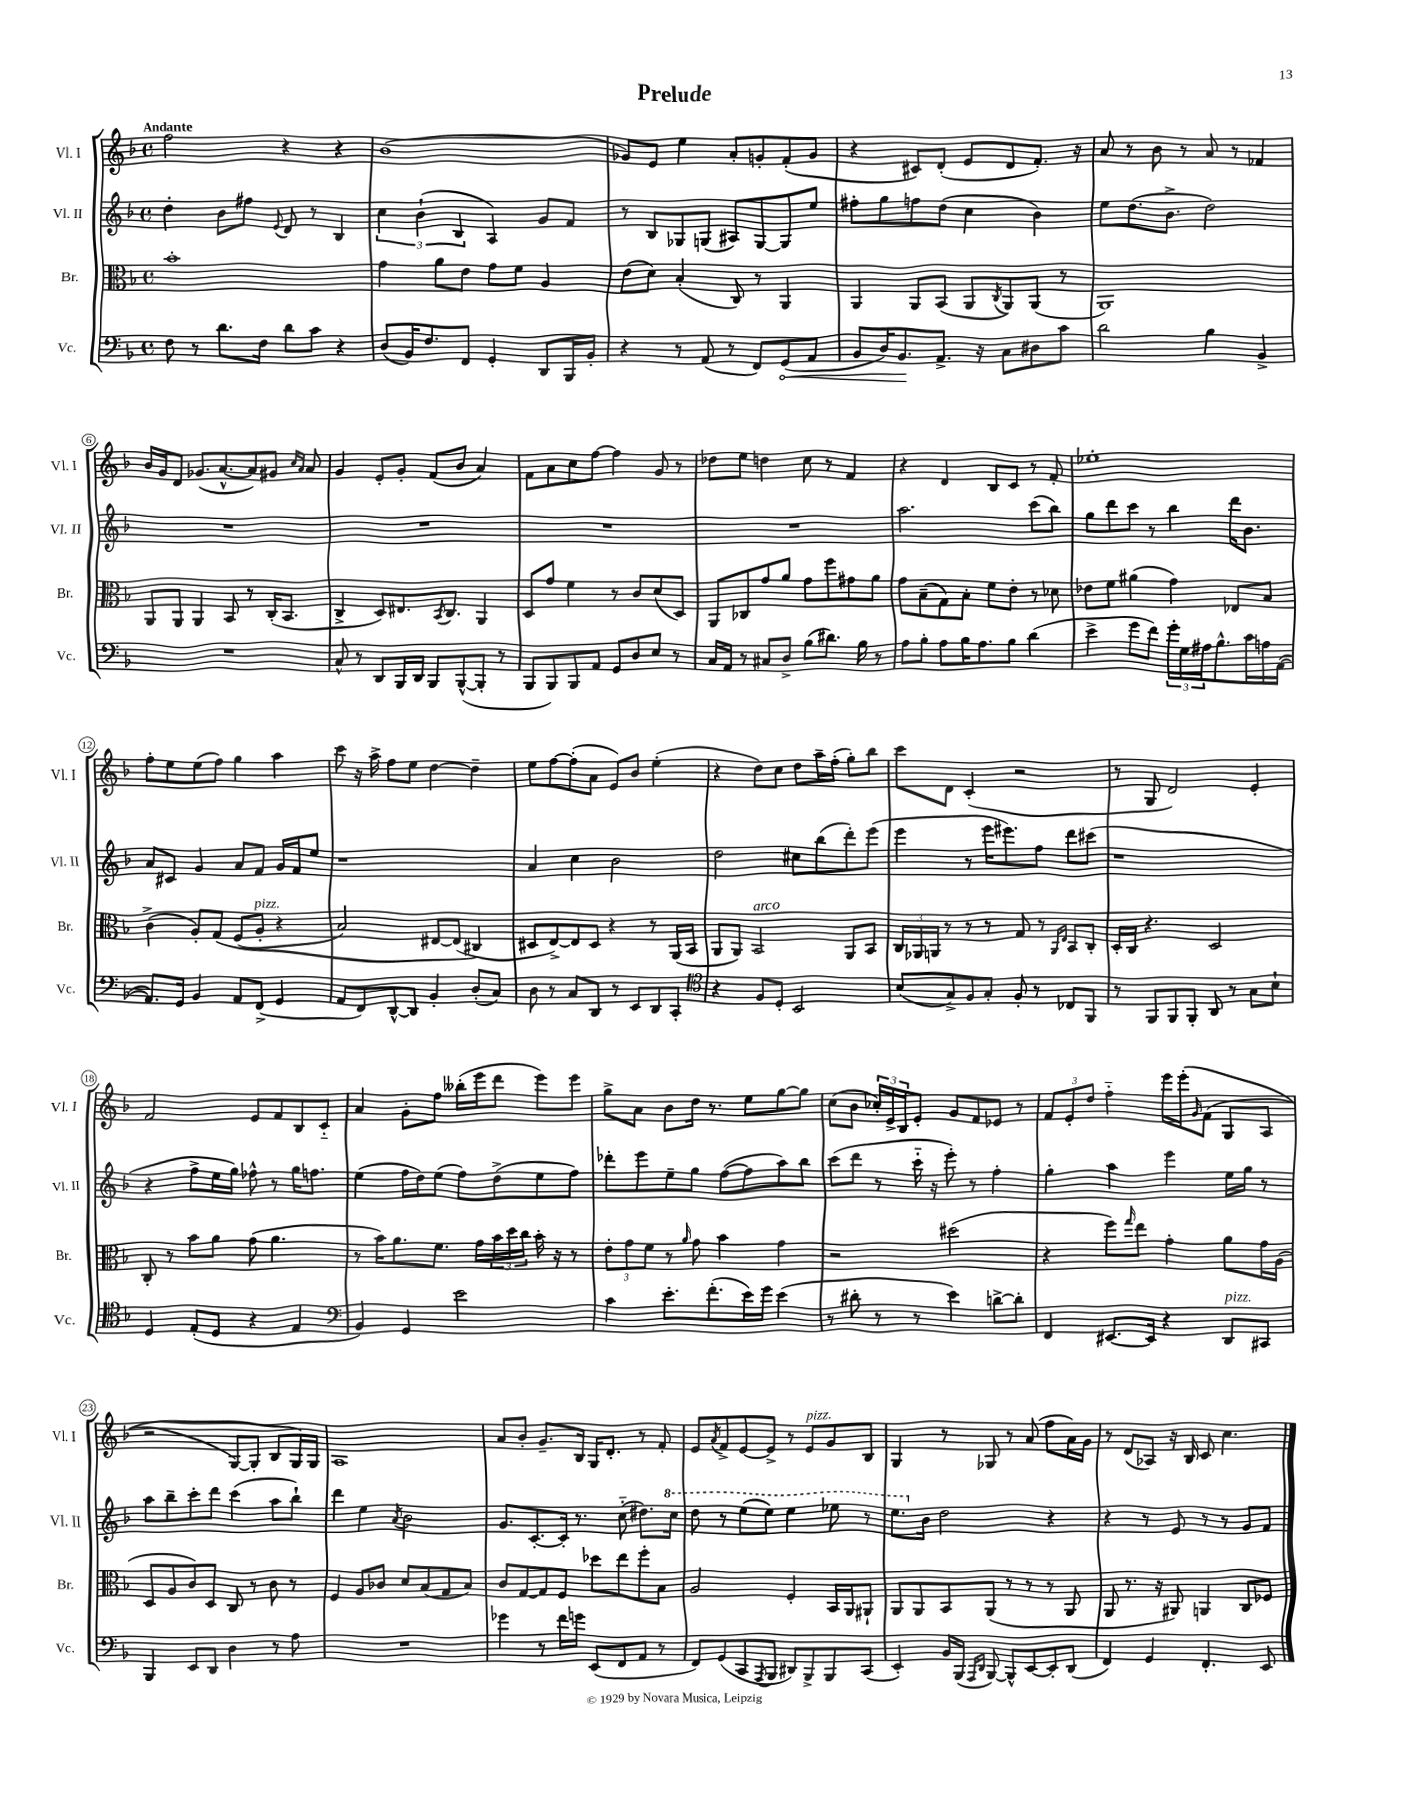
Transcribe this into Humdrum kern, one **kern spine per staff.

**kern	**kern	**kern	**kern
*staff4	*staff3	*staff2	*staff1
*clefF4	*clefC3	*clefG2	*clefG2
*k[b-]	*k[b-]	*k[b-]	*k[b-]
*M4/4	*M4/4	*M4/4	*M4/4
*met(c)	*met(c)	*met(c)	*met(c)
8F	1b-'	4dd'	2ff
8r	.	.	.
8.d	.	8b-	.
.	.	8ff#	.
16F	.	.	.
.	.	8qqe	.
8d	.	8d	4r
8c	.	8r	.
4r	.	4B-	4r
=	=	=	=
(8D	4g	6cc	(1b-
16BB-)	.	.	.
.	.	(6b-`	.
8.F	.	.	.
.	8a	.	.
.	.	6B-	.
8FF	8e	.	.
4GG'	8g	4A)	.
.	8f	.	.
8DD	4A	8g	.
16BBB-	.	8f	.
16BB-'	.	.	.
=	=	=	=
4r	(8e	8r	8g-)
.	8d)	8B-	8e
8r	(4B-'	8G-	4ee
(8AA	.	(8G	.
8r	8C)	8A#)	8a'
8FF)	8r	[8G	8g'
(8GG	4AA	8G]	(8f'
8AA	.	8ee	8g
=	=	=	=
8BB-	4AA	8ff#'	4r
16D)	.	8gg	.
8.BB-	.	.	.
.	8AA	8ff	8c#)
8.AA^	(8BB-	(8dd	(8d'
.	8AA	4cc	8e
16r	.	.	.
.	8qC	.	.
8C	8AA)	.	8d
8D#	(8AA	4b-)	8.f')
8c	8r	.	.
.	.	.	16r
=	=	=	=
2d	1AA)	8ee	8a
.	.	(8.dd	8r
.	.	.	8b-
.	.	8.b-^	.
.	.	.	8r
4B-	.	2dd)	8a
.	.	.	8r
4BB-^	.	.	4f-
=	=	=	=
1r	8AA	1r	16b-
.	.	.	16g
.	8AA	.	8d
.	4AA	.	(8.g-
.	.	.	[8.a^^
.	8BB-	.	.
.	8r	.	8a])
.	(16C'	.	8g#
.	8.BB-	.	.
.	.	.	16qqcc
.	.	.	16qqa
.	.	.	8a
=	=	=	=
8C^^	4C^	1r	4g
8r	.	.	.
8DD	8D)	.	8e'
16BBB-	8.E#	.	8g'
16DD	.	.	.
8BBB-	.	.	(8f
.	8qBB-	.	.
.	8.C	.	.
([8BBB-^^	.	.	8b-
8BBB-']	4AA	.	4a)
8r	.	.	.
=	=	=	=
8BBB-	8D	1r	8f
8BBB-)	8g	.	8a
8BBB-	4f	.	8cc
8AA	.	.	[8ff
8GG	8r	.	4ff]
8D	8c	.	.
8E	(8d	.	8g
8r	8D)	.	8r
=	=	=	=
16C	8AA	1r	8dd-
16AA	.	.	.
8r	8C-	.	8ee
8C#	8g	.	4dd
8D^	8a	.	.
(8B-	8g	.	8cc
8.d#)	8ff	.	8r
.	8g#	.	4f
16B-	.	.	.
8r	8a	.	.
=	=	=	=
8A	8g	2.aa	4r
8B-'	(8B-~	.	.
8A	8G)	.	4d
16B-	8B-'	.	.
8.A	.	.	.
.	8f	.	8B-
8B-	8e'	.	8c
(4d	8r	(8ccc	8r
.	8d-	8bb-)	8f'
=	=	=	=
4e^	8e-	8gg	1ee-'
.	8f	8ddd	.
8g	(4a#	8ccc	.
8f)	.	8r	.
24g'	4g)	4bb-	.
24G	.	.	.
24A#	.	.	.
8.B-^^	.	.	.
.	8E-	16ddd	.
16c	.	8.b-	.
16A	8B-	.	.
([16AA	.	.	.
=	=	=	=
8.AA])	(4c^	8a	8ff'
.	.	8c#	8ee
16GG	.	.	.
4BB-	8A')	4g	(8ee
.	&(8G	.	8ff)
8AA	(8F	8a	4gg
(8FF^	8A'	8f	.
4GG	4r	16g	4aa
.	.	16f	.
.	.	8ee	.
=	=	=	=
8AA	2B-)	1r	8ccc
8FF)	.	.	16r
.	.	.	16aa^
[8DD^^	.	.	8ff
8DD]	.	.	8ee
4BB-'	[8E#	.	[4dd
.	(8E#]	.	.
(8D'	4C#&)	.	4dd~]
8C)	.	.	.
=	=	=	=
8D	8D#	4a	8ee
8r	[8E^)	.	[8ff
8C	8E]	4cc	(8ff']
8DD	8D#	.	8a
8r	4r	2b-	8e)
8EE	.	.	8b-
8DD	8r	.	(4ee'
8CC'	(16AA	.	.
.	16BB-	.	.
=	=	=	=
*clefC4	*	*	*
4r	8AA	2dd	4r
.	8AA)	.	.
8F	2BB-	.	8dd)
8D'	.	.	8cc
2BB-	.	8cc#	8dd
.	.	(8bb-	16aa~
.	.	.	(16ff'
.	8AA	8ddd')	8gg')
.	8BB-	(8eee	8bb-
=	=	=	=
(8B-	24C	4eee	8ccc
.	24AA-	.	.
.	24AA	.	.
8G^)	8r	.	8d
8F	8r	8r	(4c'
8G'	8r	16eee	.
.	.	8.eee#)	.
8F'	8G	.	2r
8r	8r	8ff	.
.	16qqAA	.	.
.	16qqE	.	.
8C-	8BB-	8ddd	.
8FF	8C'	(8ccc#	.
=	=	=	=
8r	16D'	1r	8r
.	16C	.	.
8FF	4.r	.	8G
8FF	.	.	2d)
8FF'	.	.	.
8AA	2D	.	.
8r	.	.	.
8G	.	.	4e'
8B-`	.	.	.
=	=	=	=
4D	8C'	4r	2f
.	8r	.	.
(8E'	8b-	8ff^	.
8D	8a	16ee	.
.	.	16gg)	.
4r	(8g	8ff-^^	8e
.	4.a	8r	8f
4E	.	16gg	8B-
.	.	8.ff	.
.	.	.	8c'~
=	=	=	=
*clefF4	*	*	*
4BB-)	8r	(4ee	4a
.	16b-)	.	.
.	8.a	.	.
4GG	.	16ff	8g'
.	.	16dd)	.
.	8.f	(8ee	8ff
2e	.	8ff)	(16bb--'
.	16g	.	16eee
.	24b-	(8dd^	8ddd
.	24dd	.	.
.	24cc	.	.
.	16b-'	8ee	8eee)
.	16r	.	.
.	8r	8ff)	8eee
=	=	=	=
4c	12e'	8ddd-'	8gg^
.	12g	.	.
.	.	8eee	8a
.	12f	.	.
8.e'	8r	8ee~	8b-
.	16qqa	.	.
.	8g	8gg	16dd
(8.f'	.	.	8.r
.	4b-	([8ff	.
16e)	.	8ff]	8ee
16g	.	.	.
(4e	4g	8aa)	[8gg
.	.	8bb-	8gg]
=	=	=	=
8r	2r	(8ccc	(8cc
8d#'	.	8ddd	8b-
8r	.	8r	24cc-')
.	.	.	24e^
.	.	.	24B-
8r	.	16ccc'~	8e'
.	.	16r	.
4e)	(2dd#	8eee')	8g
.	.	8r	8f
[8d^	.	4ff'	8e-
8d']	.	.	8r
=	=	=	=
4FF	4r	4gg'	12f
.	.	.	12e'
.	.	.	12dd
[8.EE#	8ff)	4aa	4ff'~
.	16qqgg	.	.
.	8ee	.	.
16EE#]	.	.	.
4r	4g'	4eee	16eee
.	.	.	&(16eee'
.	.	.	16qqg
.	.	.	(8f
8DD	8a	16ee	8G
.	.	16gg	.
8CC#	16g	8r	8A
.	(16A	.	.
=	=	=	=
4BBB-	8D	8aa	2r
.	8A	8bb-~	.
8EE	8c)	8ccc'	.
8DD	8D	8ddd	.
4D	8C	(4ccc	[8G)
.	8r	.	8G']
8r	8c	8aa	8B-
8A	8r	8bb-`)	16G&)
.	.	.	16G
=	=	=	=
1r	4F	4ddd	1A
.	8A	4ee	.
.	8c-	.	.
.	.	8qa	.
.	8d	2b-	.
.	(8B-	.	.
.	8G	.	.
.	8B-)	.	.
=	=	=	=
4g-	8c	8.g	8a
.	[8G	.	8b-'
.	.	[8.c'	.
8r	8G]	.	8.g~
16f	8F	16c']	.
16g	.	8.r	16B-
(8EE	8dd-	.	16G
.	.	.	8.d'
8FF	8ee	(8cc'~	.
8AA	8ff'	8.dd#)	8r
8r	8B-	.	8f'
.	.	16ccc	.
=	=	=	=
8FF)	2A	8ddd	8e
.	.	.	8qa
(8GG	.	8r	8f^
8CC	.	(8eee	[8e
8qAAA	.	.	.
8BBB-	.	8eee)	8e^]
8DD#)	4F'	4eee	8r
8BBB-^	.	.	8e
8BBB-	16BB-	8eee-	8g
.	16AA	.	.
(8CC	8AA#`	8r	8B-
=	=	=	=
4EE')	8AA	8.eee	4G
.	8AA	.	.
.	.	16b-	.
16BB-	8BB-	2dd	8r
(16BBB-	.	.	.
16qqAAA	.	.	.
16qqDD	.	.	.
[8BBB-)	(8AA	.	8G-
8BBB-^^]	8r	.	8r
[8EE	8r	.	(8a
8EE']	8r	4r	8ff
(8DD	8AA	.	16a)
.	.	.	16g
=	=	=	=
4FF)	8AA	4r	8r
.	8.r	.	(8d
4GG	.	8r	8A-)
.	16r	.	.
.	8AA#)	8e	16r
.	.	.	16B-
4.FF'	4AA	8r	8c
.	.	8r	4.cc
.	8C	8g	.
8EE	8F-	8f	.
==	==	==	==
*-	*-	*-	*-
